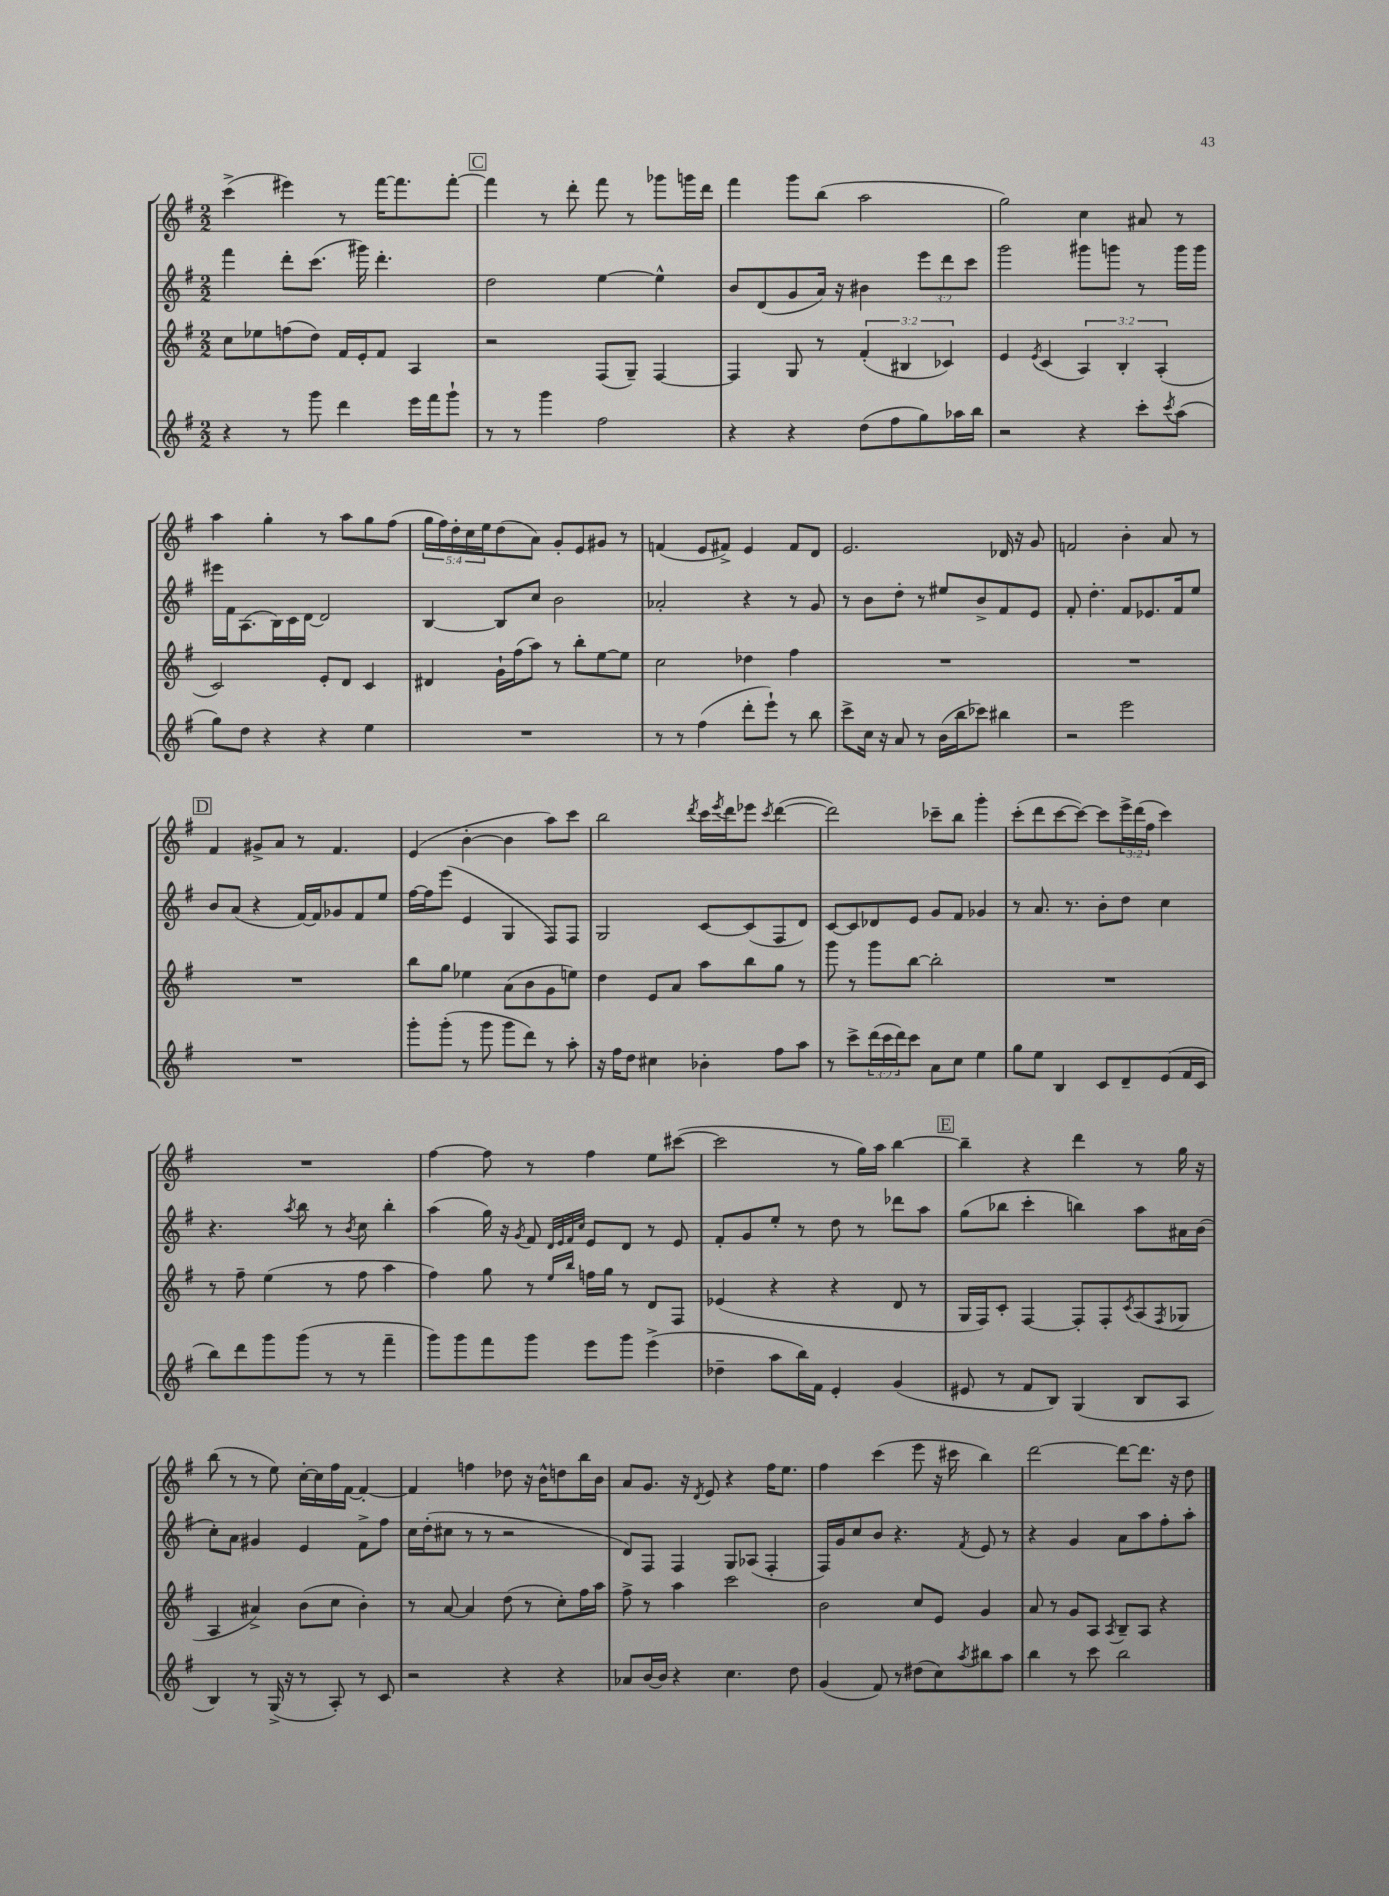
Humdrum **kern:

**kern	**kern	**kern	**kern
*staff4	*staff3	*staff2	*staff1
*clefG2	*clefG2	*clefG2	*clefG2
*k[f#]	*k[f#]	*k[f#]	*k[f#]
*M2/2	*M2/2	*M2/2	*M2/2
4r	8cc	4fff#	(4ccc^
.	8ee-	.	.
8r	(8ff	8ddd'	4eee#)
8ggg	8dd)	(8.ccc	.
4ddd	16f#	.	8r
.	16e'	16ggg#)	.
.	8f#	4.ddd'	[16fff#
.	.	.	8.fff#]
16eee	4A	.	.
16fff#	.	.	.
8ggg`	.	.	[8fff#'
=	=	=	=
8r	2r	2dd	4fff#]
8r	.	.	.
4ggg	.	.	8r
.	.	.	8ddd'
2ff#	(8F#	[4ee	8fff#
.	8G~)	.	8r
.	[4F#	4ee^^]	8ggg-
.	.	.	16ggg
.	.	.	16ddd
=	=	=	=
4r	4F#]	8b	4fff#
.	.	(8d	.
4r	8G	8g	8ggg
.	8r	16a)	(8bb
.	.	16r	.
(8dd	(6f#'	4b#	2aa
8ff#	.	.	.
.	6B#	.	.
8gg)	.	12eee	.
.	6c-)	12ddd	.
16aa-	.	.	.
.	.	12ccc	.
16bb	.	.	.
=	=	=	=
2r	4e	2ggg	2gg)
.	8qe	.	.
.	(4c	.	.
4r	6A)	8ggg#	4cc
.	.	8ggg	.
.	6B'	.	.
8ccc'	.	8r	8a#
.	(6A'	.	.
8qccc	.	.	.
(8aa	.	16ggg	8r
.	.	16ggg	.
=	=	=	=
8gg)	2c)	16eee#	4aa
.	.	16f#	.
8dd	.	(8.A	.
4r	.	.	4gg'
.	.	16B)	.
.	.	16c	.
.	.	[16d	.
4r	8e'	2d]	8r
.	8d	.	8aa
4ee	4c	.	8gg
.	.	.	(8ff#
=	=	=	=
1r	4d#	[4B	20gg
.	.	.	20ff#)
.	.	.	20dd'
.	.	.	20cc
.	.	.	20ee
.	16g`	8B]	(8dd
.	(16ff#	.	.
.	8aa)	8cc	8a)
.	8r	2b	8g'
.	8bb'	.	8e
.	[8ee	.	8g#
.	8ee]	.	8r
=	=	=	=
8r	2cc	2a-'	(4f
8r	.	.	.
(4ff#	.	.	8e
.	.	.	8f#^)
8ddd'	4dd-	4r	4e
8eee`)	.	.	.
8r	4ff#	8r	8f#
8bb	.	8g	8d
=	=	=	=
8ccc^	1r	8r	2.e
16cc	.	8b	.
16r	.	.	.
8a	.	8dd'	.
8r	.	8r	.
(16b	.	8ee#	.
16bb	.	.	.
8ccc-)	.	8b^	.
4bb#	.	8f#	16d-
.	.	.	16r
.	.	8e	8g
=	=	=	=
2r	1r	8f#'	2f
.	.	4.dd'	.
2eee	.	8f#	4b'
.	.	8.e-	.
.	.	.	8a
.	.	16f#	.
.	.	8ee	8r
=	=	=	=
1r	1r	8b	4f#
.	.	(8a	.
.	.	4r	8g#^
.	.	.	8a
.	.	[16f#)	8r
.	.	16f#]	.
.	.	8g-	4.f#
.	.	8f#	.
.	.	8ee	.
=	=	=	=
8ggg'	8bb	[16ff#	(4e
.	.	16ff#]	.
(8ggg'	8gg	(8eee	.
8r	4ee-	4e	[4b'
8ggg	.	.	.
8ggg	(8a	4G	4b]
8ddd)	8b	.	.
8r	8g	8F#)	8aa)
8aa'	8ee)	8F#	8ccc
=	=	=	=
16r	4dd	2G	2bb
16ff#	.	.	.
8dd	.	.	.
4cc#	8e	.	.
.	8a	.	.
.	.	.	8qddd
4b-'	8aa	[8c	16ccc
.	.	.	8qeee
.	.	.	16ddd
.	8bb	(8c]	8eee-
.	.	.	8qccc
8ff#	8gg	8F#	([4ddd
8aa	8r	8d)	.
=	=	=	=
8r	8ggg	[8c	2ddd])
8ccc^	8r	8c]	.
(24ddd	8ggg	8d-	.
24ccc	.	.	.
24ddd)	.	.	.
8ccc	[8bb	8e	.
8a	2bb']	8g	8ccc-~
8cc	.	8f#	8bb
4ee	.	4g-	4ggg'
=	=	=	=
8gg	1r	8r	(8ccc'
8ee	.	8.a	8ddd
4B	.	.	[8ccc
.	.	8.r	.
.	.	.	8ccc_)
8c	.	8b'	8ccc]
8d~	.	8dd	24eee^
.	.	.	(24ddd
.	.	.	24ff#
(8e	.	4cc	4ccc)
16f#	.	.	.
16c	.	.	.
=	=	=	=
8bb)	8r	4.r	1r
8ddd	8ff#~	.	.
8ggg	(4ee	.	.
.	.	8qaa	.
(8ggg	.	8bb	.
8r	8r	8r	.
.	.	8qb	.
8r	8ff#	8cc	.
4fff#~	4aa	4bb'	.
=	=	=	=
8ggg)	4ff#)	(4aa	[4ff#
8ggg	.	.	.
8fff#	8gg	16gg)	8ff#]
.	.	16r	.
.	.	8qg	.
8ggg	8r	8f#	8r
.	.	32qqd	.
.	.	32qqe	.
.	16qqee	32qqf#	.
.	16qqbb	32qqcc	.
8eee	16ff	8e	4ff#
.	16gg	.	.
8ggg	8r	8d	.
(4eee^	8d	8r	8ee
.	8F#	8e	([8ccc#
=	=	=	=
4dd-~	(4e-	8f#'	2ccc#]
.	.	8g	.
8aa	4r	8ee'	.
16bb)	.	8r	.
16f#	.	.	.
4e'	4r	8dd	8r
.	.	8r	16gg)
.	.	.	16aa
(4g	8d	8ddd-	[4bb
.	8r	8aa	.
=	=	=	=
8e#	16G	(8gg	4bb~]
.	16F#)	.	.
8r	8c'	8bb-	.
8f#	[4F#	4ccc'	4r
8B)	.	.	.
(4G	8F#']	4bb)	4ddd
.	8F#'	.	.
.	8qc	.	.
8B	(8A	8aa	8r
.	8qF#	.	.
8A	8G-	16a#	16gg
.	.	(16b	16r
=	=	=	=
4B)	4A	8cc')	(8bb
.	.	8a	8r
8r	4a#^)	4g#	8r
(16G^	.	.	8ee)
16r	.	.	.
8r	(8b	4e	[16cc'
.	.	.	16cc]
8A')	8cc	.	16ff#
.	.	.	[16f#
8r	4b')	8f#^	4f#'_
8c	.	8ff#	.
=	=	=	=
2r	8r	16cc	4f#]
.	.	(16dd'	.
.	[8a	8cc#	.
.	4a]	8r	4ff
.	.	8r	.
4r	(8dd	2r	8dd-
.	8r	.	16r
.	.	.	16b^^
4r	8cc')	.	8dd
.	16ff#	.	16bb
.	16aa	.	16b
=	=	=	=
8a-	8ff#^	8d)	8a
[16b	8r	8F#	8.g
16b]	.	.	.
4r	4aa	4F#	.
.	.	.	16r
.	.	.	8qd
.	.	.	8e
4.cc	2ccc	8G	4r
.	.	(8A-	.
.	.	4F#'	16ff#
.	.	.	8.ee
8dd	.	.	.
=	=	=	=
(4g	2b	16F#)	4ff#
.	.	16g	.
.	.	8cc	.
8f#)	.	8b	(4ccc
8r	.	4.r	.
(8dd#	8cc	.	8eee
8cc)	8e	.	16r
.	.	.	16ccc#
8qaa	.	8qf#	.
8bb#	4g	8e	4bb)
8aa	.	8r	.
=	=	=	=
4bb	8a	4r	[2ddd
.	8r	.	.
8r	8g	4g	.
8ccc	8A	.	.
.	8qA	.	.
2bb	8B~	8a	8ddd_
.	8A	8aa	8.ddd]
.	4r	8ff#'	.
.	.	.	16r
.	.	8aa'	8dd
==	==	==	==
*-	*-	*-	*-
